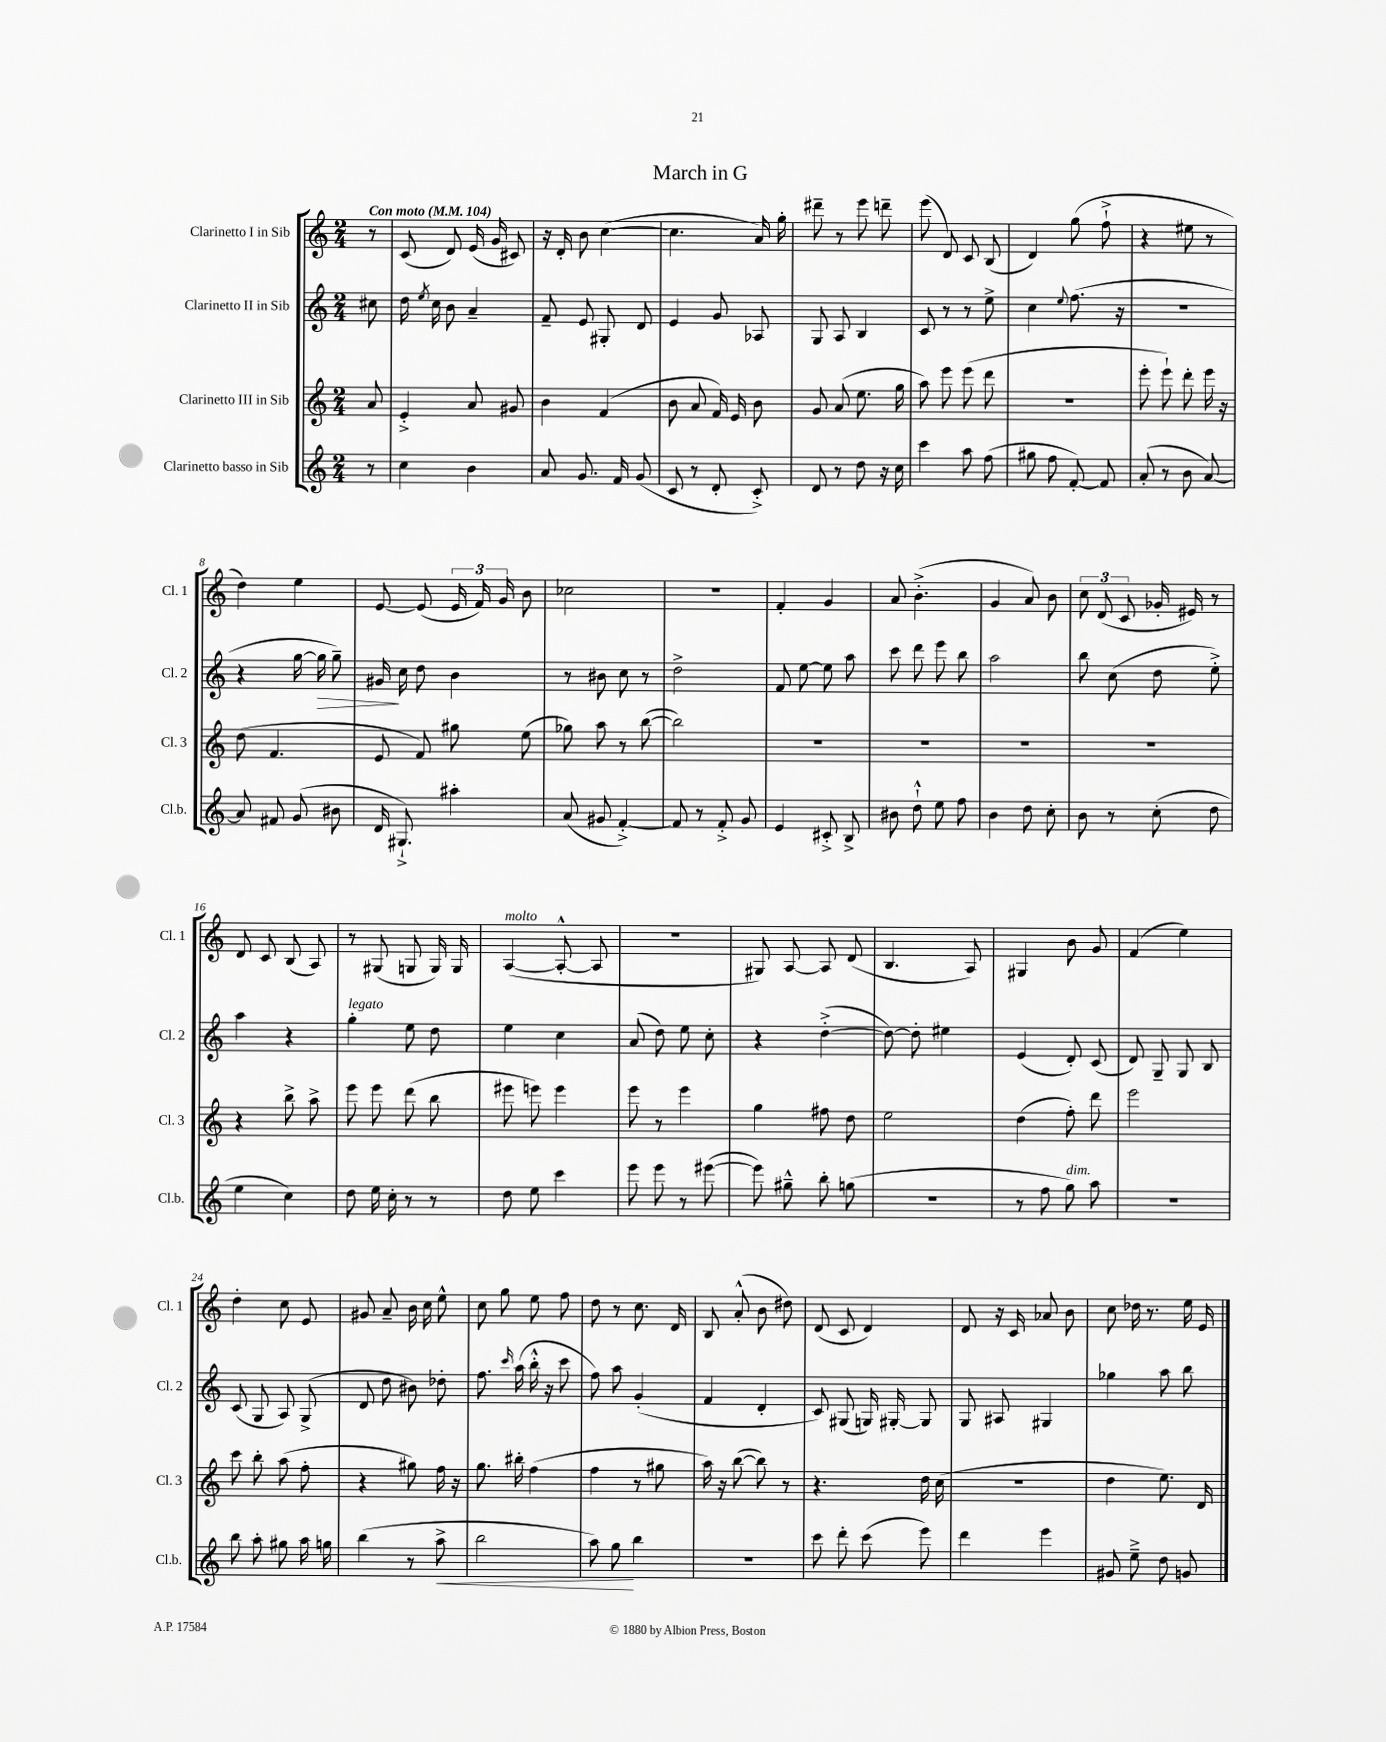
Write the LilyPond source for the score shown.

\header { title = "March in G" }
<<
\new StaffGroup <<
\new Staff = "s0" \with { instrumentName = "Clarinetto I in Sib" shortInstrumentName = "Cl. 1" } {
    \clef treble \key c \major \numericTimeSignature \time 2/4 \partial 8 \tempo "Con moto" 4 = 104
    \autoBeamOff r8 |
    c'8( d'8) e'16( g'16 cis'8) |
    r16 d'16-. b'8 c''4~( |
    c''4. a'16) g''16-. |
    dis'''8-- r8 e'''8 d'''8-- |
    e'''8( d'8) c'8 b8( |
    d'4) g''8( f''8-!-> |
    r4 eis''8 r8 |
    d''4) e''4 |
    e'8~ e'8( \tuplet 3/2 { e'16 f'16) g'16 } b'8 |
    ces''2 |
    R2 |
    f'4-. g'4 |
    a'8 b'4.-.->( |
    g'4 a'8) b'8 |
    \tuplet 3/2 { c''8 d'8( c'8 } ges'16-. eis'16) r8 |
    d'8 c'8 b8( a8) |
    r8 gis8( g8 g16) g16 |
    a4~^\markup { \italic "molto" }( a8~-.-^ a8 |
    R2 |
    gis8) a8~ a8 d'8( |
    b4. a8) |
    gis4 b'8 g'8 |
    f'4( e''4) |
    d''4-. c''8 e'8 |
    gis'8 a'8-- b'16 c''16 e''8-^ |
    c''8 g''8 e''8 f''8 |
    d''8 r8 c''8. d'16 |
    b8 a'8-.-^( b'8 dis''8) |
    d'8( c'8 d'4) |
    d'8 r16 c'16 aes'8 b'8 |
    c''8 des''16 r8. e''16 e'16 \bar "|." |
}
\new Staff = "s1" \with { instrumentName = "Clarinetto II in Sib" shortInstrumentName = "Cl. 2" } {
    \clef treble \key c \major \numericTimeSignature \time 2/4 \partial 8
    \autoBeamOff cis''8 |
    d''16 \acciaccatura { e''8 } c''16 b'8 a'4-- |
    f'8-- e'8 gis8-. d'8 |
    e'4 g'8 aes8 |
    g8 a8 b4 |
    c'8 r8 r8 e''8-> |
    c''4 \appoggiatura { e''8 } f''8.( r16 |
    r2 |
    r4 g''16~ g''16\> g''8--) |
    gis'16\! c''16 d''8 b'4 |
    r8 bis'8 c''8 r8 |
    d''2-> |
    f'8 e''8~ e''8 a''8 |
    c'''8 d'''8 e'''8 b''8 |
    a''2 |
    b''8 c''8( d''8 e''8-.->) |
    a''4 r4 |
    g''4-.^\markup { \italic "legato" } e''8 d''8 |
    e''4 c''4 |
    a'8( d''8) e''8 c''8-. |
    r4 d''4~-.->( |
    d''8~) d''8-. eis''4 |
    e'4( d'8-.) c'8( |
    d'8) g8-- g8 b8 |
    c'8( g8 a8) g8->( |
    d'8 d''8 bis'8) des''8-. |
    f''8. \grace { c'''16 } a''16( b''16-.-^ r16 c'''8 |
    f''8) a''8 g'4-.( |
    f'4 d'4-. |
    c'8) gis8( g16) gis16~-. gis8 |
    g8 ais8 gis4 |
    ges''4 a''8 b''8 \bar "|." |
}
\new Staff = "s2" \with { instrumentName = "Clarinetto III in Sib" shortInstrumentName = "Cl. 3" } {
    \clef treble \key c \major \numericTimeSignature \time 2/4 \partial 8
    \autoBeamOff a'8 |
    e'4-.-> a'8 gis'8 |
    b'4 f'4( |
    b'8 a'8 f'16) e'16 b'8 |
    g'8 a'8( e''8. g''16 |
    a''8) e'''8 e'''8( d'''8 |
    R2 |
    e'''8-. e'''8-!) d'''8-. e'''16 r16 |
    d''8( f'4. |
    e'8 f'8) gis''8 e''8( |
    ges''8) a''8 r8 b''8~( |
    b''2) |
    R2 |
    R2 |
    R2 |
    R2 |
    r4 b''8-> a''8-> |
    e'''8 e'''8 d'''8( b''8 |
    eis'''8 e'''8) e'''4 |
    e'''8 r8 e'''4 |
    g''4 fis''8 d''8 |
    e''2 |
    d''4( f''8-.) d'''8 |
    e'''2 |
    c'''8 b''8-. a''8( f''8-. |
    r4 gis''8) f''16 r16 |
    g''8. bis''16-. f''4( |
    f''4 r8 gis''8 |
    a''16) r16 b''8~( b''8) r8 |
    r4. d''16 c''16( |
    r2 |
    d''4 e''8.) d'16 \bar "|." |
}
\new Staff = "s3" \with { instrumentName = "Clarinetto basso in Sib" shortInstrumentName = "Cl.b." } {
    \clef treble \key c \major \numericTimeSignature \time 2/4 \partial 8
    \autoBeamOff r8 |
    c''4 b'4 |
    a'8 g'8. f'16 g'8( |
    c'8 r8 d'8-. c'8-.->) |
    d'8 r8 d''8 r16 c''16 |
    c'''4 a''8 f''8( |
    gis''8 f''8 f'8~-.) f'8 |
    a'8-.( r8 b'8 a'8~) |
    a'8 fis'8 g'8( bis'8 |
    d'16 gis8.-!->) ais''4-. |
    a'8( gis'8 f'4~-.->) |
    f'8 r8 f'8-.-> g'8 |
    e'4 cis'8-.-> b8-> |
    bis'8 d''8-!-^ e''8 f''8 |
    b'4 d''8 c''8-. |
    b'8 r8 c''8-.( d''8 |
    e''4 c''4) |
    d''8 e''16 c''16-. r8 r8 |
    d''8 e''8 c'''4 |
    e'''8 e'''8 r8 eis'''8~( |
    eis'''8) gis''8---^ b''8-. g''8( |
    R2 |
    r8 f''8 g''8^\markup { \italic "dim." }) a''8 |
    R2 |
    b''8 a''8-. gis''8 a''16 g''16 |
    b''4( r8 a''8->\< |
    b''2 |
    a''8) g''8\! b''4 |
    r2 |
    c'''8 d'''8-. c'''8( e'''8) |
    d'''4 e'''4 |
    gis'8 e''8---> d''8 g'8 \bar "|." |
}
>>
>>
